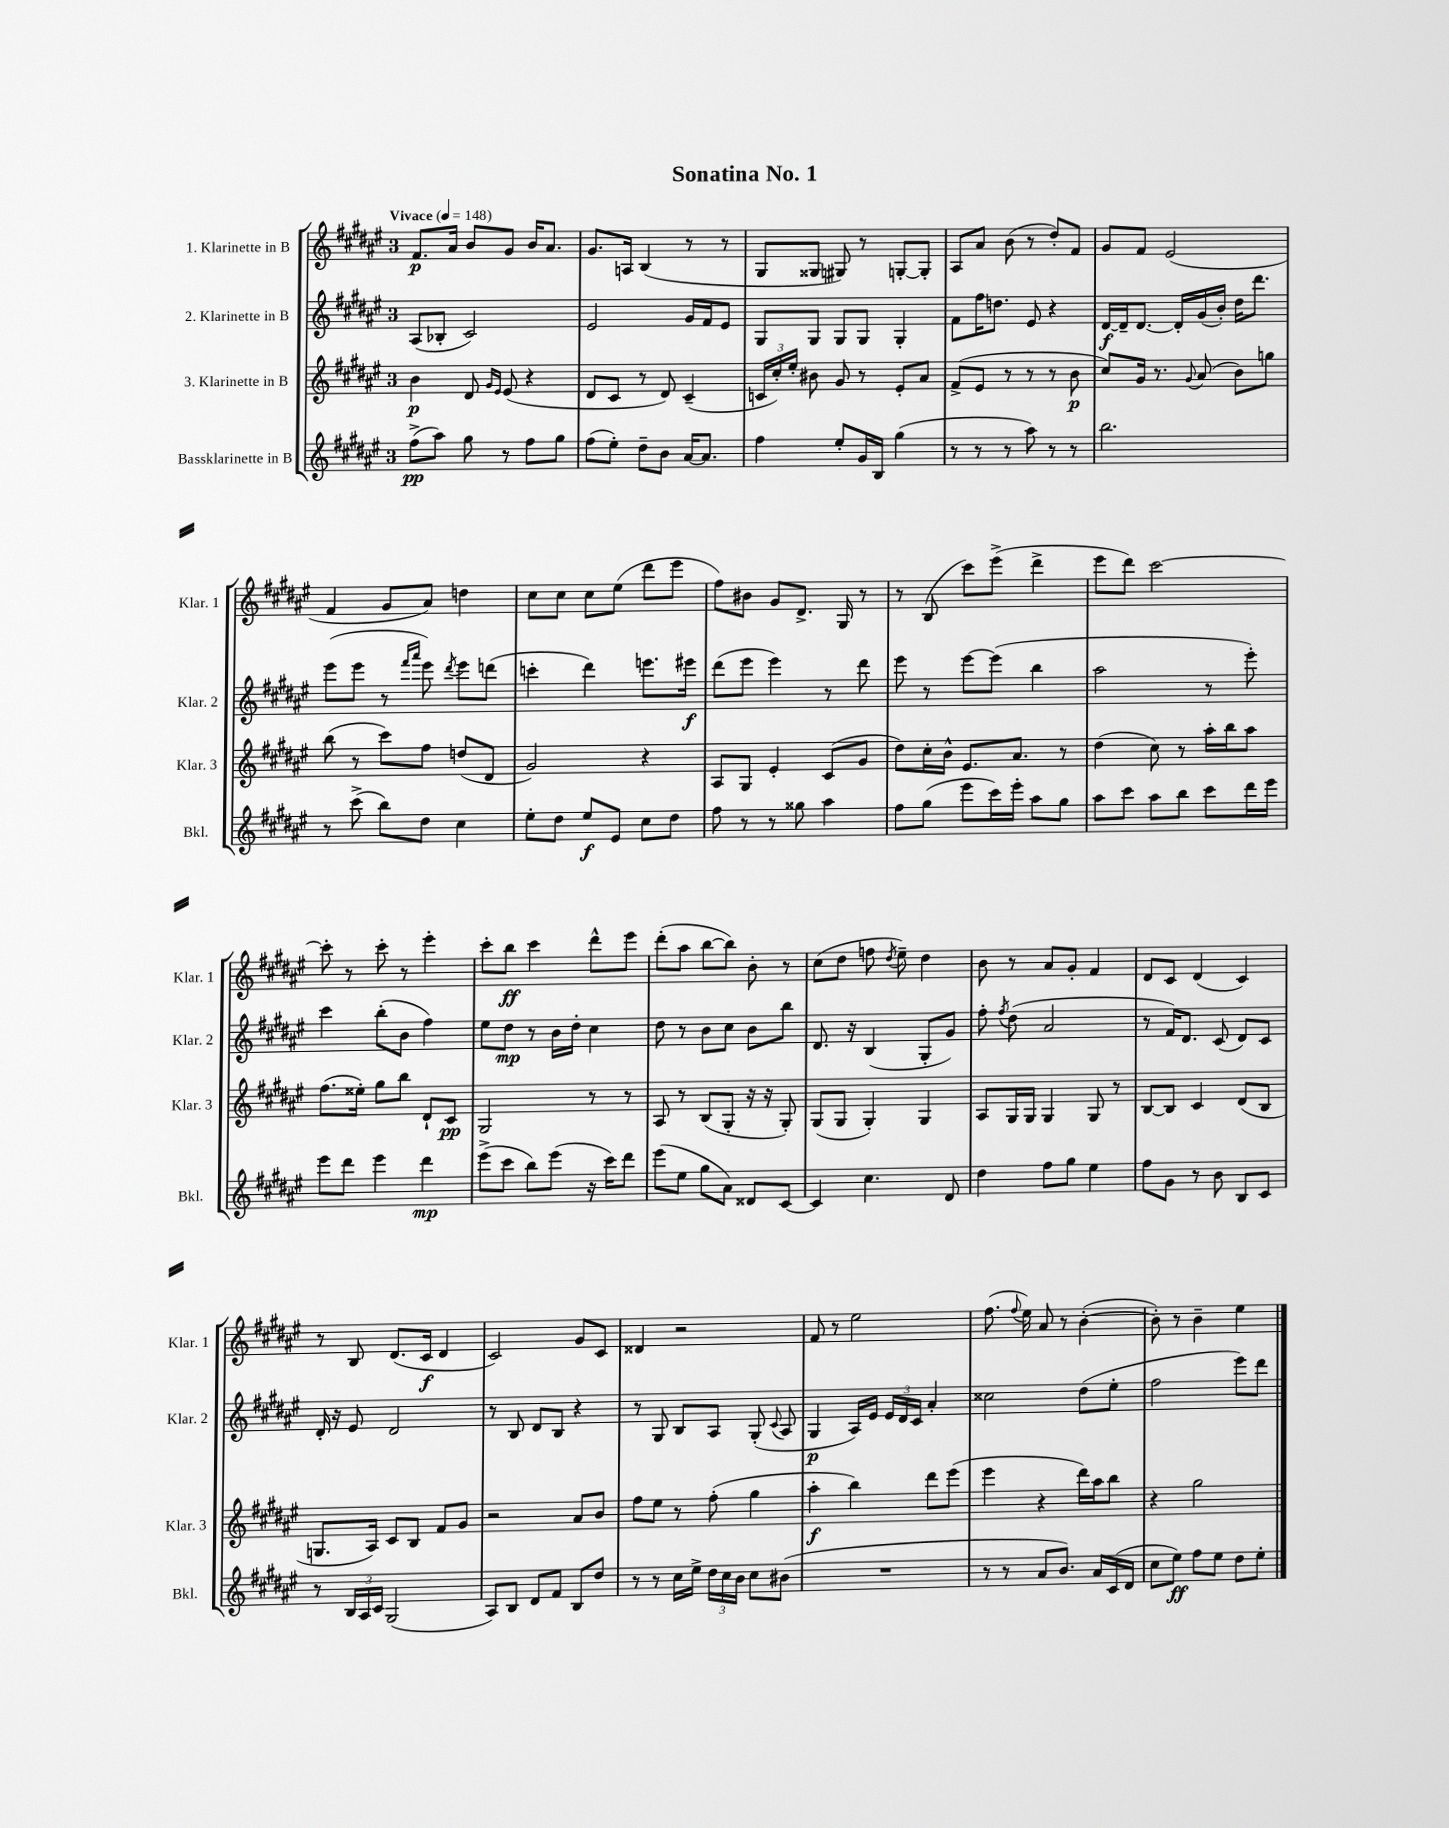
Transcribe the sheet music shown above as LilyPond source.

\header { title = "Sonatina No. 1" }
<<
\new StaffGroup <<
\new Staff = "s0" \with { instrumentName = "1. Klarinette in B" shortInstrumentName = "Klar. 1" } {
    \clef treble \key fis \major \once \override Staff.TimeSignature.style = #'single-digit \time 3/4 \tempo "Vivace" 4 = 148
    \autoBeamOff fis'8.[\p ais'16] b'8[ gis'8] b'16[ ais'8.] |
    gis'8.[ a16] b4( r8 r8 |
    gis8[ gisis8] gis8) r8 g8[~-. g8]-. |
    ais8[ ais'8] b'8( r8 dis''8[-.) fis'8] |
    gis'8[ fis'8] eis'2( |
    fis'4 gis'8[ ais'8]) d''4 |
    cis''8[ cis''8] cis''8[ eis''8]( dis'''8[ eis'''8] |
    fis''8[) bis'8] gis'8[ dis'8.]-> gis16 r8 |
    r8 b8( cis'''8[) eis'''8]->( dis'''4-> |
    eis'''8[ dis'''8]) cis'''2~ |
    cis'''8-. r8 cis'''8-. r8 eis'''4-. |
    cis'''8[-. b''8]\ff cis'''4 dis'''8[-^ eis'''8] |
    dis'''8[-.( ais''8] b''8[~ b''8]) b'8-. r8 |
    cis''8[( dis''8] f''8 \acciaccatura { dis''8 } eis''8--) dis''4 |
    b'8 r8 ais'8[ gis'8]-. fis'4 |
    dis'8[ cis'8] dis'4( cis'4) |
    r8 b8 dis'8.[( cis'16]\f dis'4 |
    cis'2) gis'8[ cis'8] |
    disis'4 r2 |
    fis'8 r8 eis''2 |
    fis''8.( \appoggiatura { fis''8 } eis''16) ais'8 r8 b'4~-.( |
    b'8-.) r8 b'4-- eis''4 \bar "|." |
}
\new Staff = "s1" \with { instrumentName = "2. Klarinette in B" shortInstrumentName = "Klar. 2" } {
    \clef treble \key fis \major \once \override Staff.TimeSignature.style = #'single-digit \time 3/4
    \autoBeamOff ais8[( bes8]-. cis'2) |
    eis'2 gis'16[ fis'16 eis'8] |
    gis8[ gis8] gis8[ gis8] gis4-. |
    fis'8[ fis''16 d''8.] eis'8 r4 |
    dis'16[~\f dis'16-- dis'8.]~ dis'16[-. gis'16( b'16]-.) dis''16[ dis'''8.] |
    eis'''8[( eis'''8] r8 \grace { fis'''16[ ais'''16] } eis'''8) \acciaccatura { dis'''8 } eis'''8[ d'''8]( |
    c'''4-. dis'''4) e'''8.[ eis'''16]\f |
    dis'''8[( eis'''8] eis'''4) r8 dis'''8 |
    eis'''8 r8 eis'''8[~ eis'''8]( b''4 |
    ais''2 r8 eis'''8-.) |
    cis'''4 b''8[-.( b'8] fis''4) |
    eis''8[ dis''8]\mp r8 b'16[ dis''16]-. cis''4 |
    dis''8 r8 b'8[ cis''8] b'8[ b''8] |
    dis'8. r16 b4( gis8[-. gis'8]) |
    fis''8-. \acciaccatura { fis''8 } dis''8( ais'2 |
    r8 fis'16[) dis'8.] cis'8( dis'8[) cis'8] |
    dis'16-. r16 eis'8 dis'2 |
    r8 b8 dis'8[ b8] r4 |
    r8 gis8 b8[ ais8] gis8-.( \appoggiatura { cis'8 } ais8 |
    gis4\p ais16[) eis'16] \tuplet 3/2 { eis'16[ dis'16 cis'16] } ais'4-. |
    cisis''2 dis''8[( eis''8]-. |
    fis''2 eis'''8[) dis'''8] \bar "|." |
}
\new Staff = "s2" \with { instrumentName = "3. Klarinette in B" shortInstrumentName = "Klar. 3" } {
    \clef treble \key fis \major \once \override Staff.TimeSignature.style = #'single-digit \time 3/4
    \autoBeamOff b'4\p dis'8 \grace { gis'16[ eis'16] } eis'8( r4 |
    dis'8[ cis'8] r8 dis'8) cis'4--( |
    \tuplet 3/2 { c'16[ cis''16-.) eis''16]-. } bis'8 gis'8 r8 eis'8[-. ais'8] |
    fis'8[->( eis'8] r8 r8 r8 b'8\p |
    cis''8[) gis'16] r8. \appoggiatura { gis'8 } ais'8( b'8[) g''8] |
    b''8( r8 cis'''8[) fis''8] d''8[( dis'8] |
    gis'2) r4 |
    ais8[ gis8] eis'4-. cis'8[( gis'8] |
    dis''8[) cis''16-. b'16]-^ eis'8.[ ais'8.] r8 |
    dis''4( cis''8) r8 ais''16[-. b''16 ais''8] |
    fis''8.[( eisis''16]-.) gis''8[ b''8] dis'8[-! cis'8]\pp |
    gis2 r8 r8 |
    ais8 r8 b8[( gis8]-. r16 r16 gis8-.) |
    gis8[( gis8] gis4-.) gis4 |
    ais8[ gis16 gis16] gis4 gis8 r8 |
    b8[~ b8] cis'4 dis'8[( b8] |
    g8.[ ais16]) cis'8[ b8] fis'8[ gis'8] |
    r2 ais'8[ b'8] |
    fis''8[ eis''8] r8 fis''8-.( gis''4 |
    ais''4-.\f b''4) dis'''8[ eis'''8]( |
    eis'''4 r4 dis'''16[) ais''16 b''8] |
    r4 gis''2 \bar "|." |
}
\new Staff = "s3" \with { instrumentName = "Bassklarinette in B" shortInstrumentName = "Bkl." } {
    \clef treble \key fis \major \once \override Staff.TimeSignature.style = #'single-digit \time 3/4
    \autoBeamOff fis''8[->\pp( ais''8]) gis''8 r8 fis''8[ gis''8] |
    fis''8[( eis''8]-.) dis''8[-- b'8] ais'16[~ ais'8.] |
    fis''4 eis''8[-. gis'16 b16] gis''4( |
    r8 r8 r8 ais''8) r8 r8 |
    b''2. |
    r8 cis'''8->( b''8[) dis''8] cis''4 |
    eis''8[-. dis''8] eis''8[\f eis'8] cis''8[ dis''8] |
    fis''8 r8 r8 gisis''8 ais''4 |
    fis''8[ gis''8]( eis'''8[ cis'''16) eis'''16]-. ais''8[ gis''8] |
    ais''8[ cis'''8] ais''8[ b''8] cis'''8[ dis'''16 eis'''16] |
    eis'''8[ dis'''8] eis'''4 dis'''4\mp |
    eis'''8[->( cis'''8] b''8[) eis'''8]( r16 cis'''16[) dis'''8] |
    eis'''8[( eis''8] gis''8[ ais'8]) disis'8[ cis'8]~ |
    cis'4 cis''4. dis'8 |
    dis''4 fis''8[ gis''8] eis''4 |
    fis''8[ gis'8] r8 b'8 b8[ cis'8] |
    r8 \tuplet 3/2 { b16[ ais16 cis'16] } gis2( |
    ais8[) b8] dis'8[ fis'8] b8[ dis''8] |
    r8 r8 cis''16[ eis''16]-> \tuplet 3/2 { dis''16[ cis''16 b'16] } cis''8[ bis'8]( |
    R2. |
    r8 r8 ais'8[ b'8.]) ais'16[ cis'16( dis'16] |
    cis''8[ eis''8]\ff) fis''8[ eis''8] dis''8[ eis''8]-. \bar "|." |
}
>>
>>
\layout { \context { \Score \remove "Bar_number_engraver" } }
